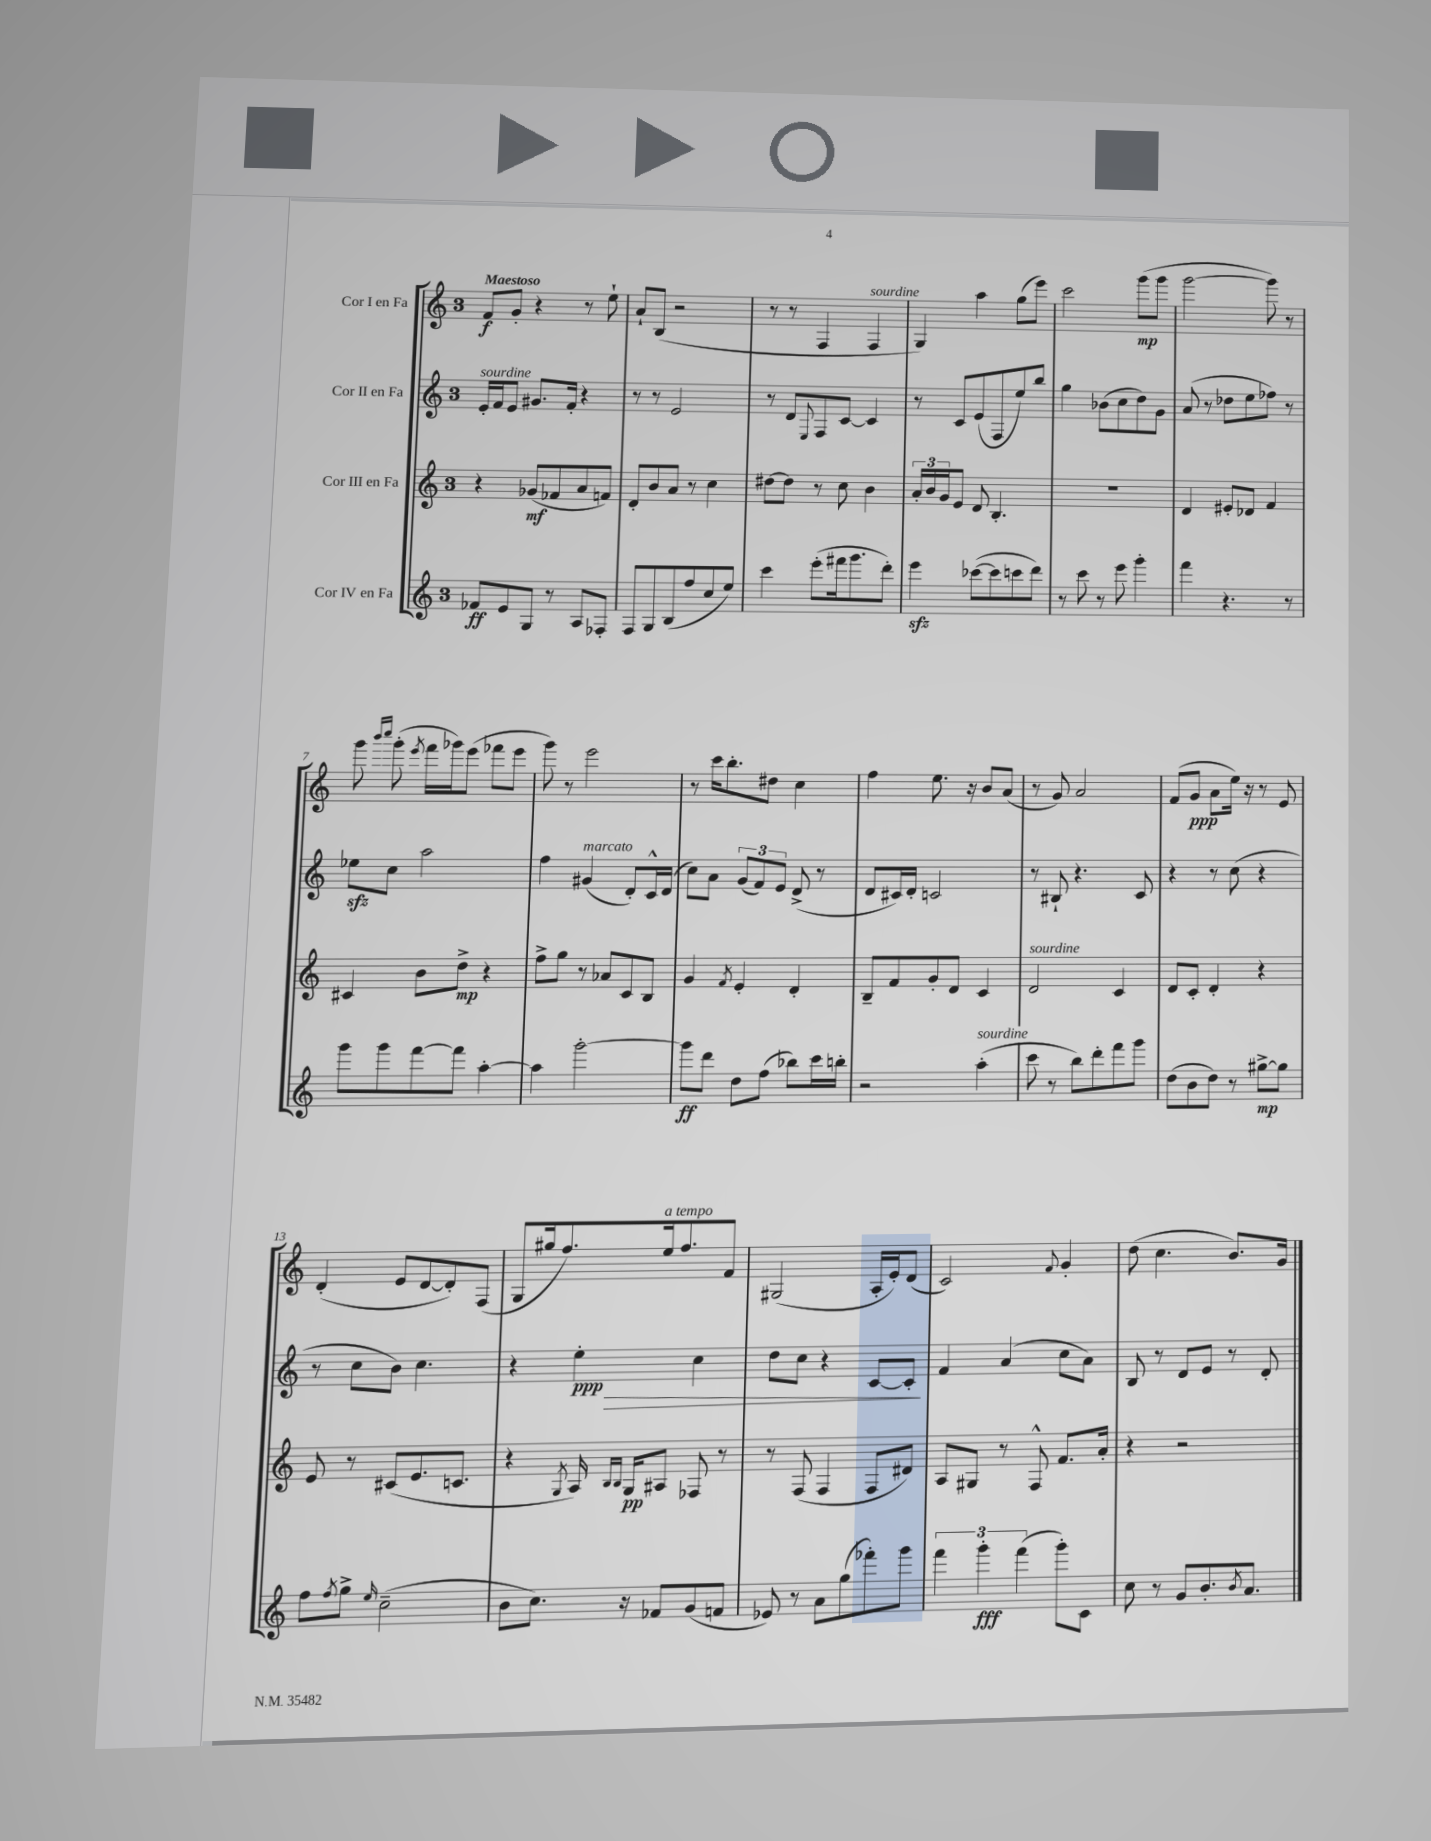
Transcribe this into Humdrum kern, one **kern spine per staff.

**kern	**kern	**kern	**kern
*staff4	*staff3	*staff2	*staff1
*clefG2	*clefG2	*clefG2	*clefG2
*k[]	*k[]	*k[]	*k[]
*M3/4	*M3/4	*M3/4	*M3/4
8f-	4r	16e'	8f
.	.	16f	.
8e	.	8e	8g'
8G	(8g-	8.g#	4r
8r	8f-	.	.
.	.	16f'	.
8A	8a	4r	8r
8F-'	8f)	.	8ee`
=	=	=	=
8F	8d'	8r	8a`
8G	8b	8r	(8B
(8B	8a	2e	2r
8ff	8r	.	.
8cc	4cc	.	.
8ee)	.	.	.
=	=	=	=
4ccc	[8dd#	8r	8r
.	8dd#]	8d	8r
.	.	8qqE	.
(8eee'	8r	8F	4F
16fff#	8cc	[8c	.
8.ggg	.	.	.
.	4b	4c]	4F
8ddd')	.	.	.
=	=	=	=
4eee	24a'	8r	4G)
.	24b	.	.
.	24g	.	.
.	8e	8c	.
([8ccc-	8d	(8e	4aa
8ccc-]	4.B'	8F	.
8ccc	.	8ee)	(8gg
8ddd)	.	8bb	8eee)
=	=	=	=
8r	2.r	4gg	2ccc
8ccc	.	.	.
8r	.	(8b-	.
8eee	.	8cc	.
4ggg'	.	8dd)	(8ggg
.	.	8g	8ggg
=	=	=	=
4fff	4d	(8a	[2ggg
.	.	8r	.
4.r	8e#'	8dd-	.
.	8d-	8ee	.
.	4f	8ff-)	8ggg])
8r	.	8r	8r
=	=	=	=
8ggg	4c#	8ee-	8ggg
.	.	.	16qqbbb
.	.	.	16qqcccc
8ggg	.	8cc	(8ggg'
.	.	.	8qeee
[8fff	8b	2aa	16fff
.	.	.	16ggg-)
8fff]	8dd^	.	(8eee
[4aa'	4r	.	8fff-
.	.	.	8eee
=	=	=	=
4aa]	8ff^	4ff	8ggg)
.	8gg	.	8r
[2ggg'	8r	(4g#	2eee
.	8a-	.	.
.	8c	8d')	.
.	8B	16c^^	.
.	.	(16d	.
=	=	=	=
8ggg]	4g	8cc)	8r
8ddd	.	8a	16ccc
.	.	.	8.bb'
.	8qf	.	.
8dd	4e'	(12g	.
.	.	12f)	.
(8ff	.	.	8dd#
.	.	12e	.
8bb-)	4d'	(8d^	4cc
16ccc	.	8r	.
16bb'	.	.	.
=	=	=	=
2r	8B~	8d	4ff
.	8f	16c#)	.
.	.	16d'	.
.	8g'	2c	8.ee
.	8d	.	.
.	.	.	16r
(4aa'	4c	.	8b
.	.	.	(8a
=	=	=	=
8ccc	2d	8r	8r
8r	.	8B#`	8g)
8bb)	.	4.r	2a
8ddd'	.	.	.
8fff	4c	.	.
8ggg	.	8c	.
=	=	=	=
(8dd	8d	4r	(8f
8b	8c'	.	8g
8dd)	4d'	8r	8a
8r	.	(8cc	16ee)
.	.	.	16r
[8gg#^	4r	4r	8r
8gg#]	.	.	8e
=	=	=	=
8ff	8e	8r	(4d'
8qff	.	.	.
8gg^	8r	8cc	.
16qqee	.	.	.
(2cc~	(8c#	8b)	8e
.	8.e	4.cc	[8d
.	.	.	8d'])
.	8.c	.	.
.	.	.	(8F
=	=	=	=
8b	4r	4r	8G
8.cc)	.	.	16gg#
.	.	.	8.ff)
.	8qG	.	.
.	16A)	4ee'	.
.	16qqB	.	.
.	16qqB	.	.
16r	16G	.	.
8f-	8A#	.	16ee
.	.	.	8.ff
(8g	8F-	4cc	.
8f	8r	.	8f
=	=	=	=
8e-)	8r	8dd	(2G#
8r	(8F	8cc	.
8a	4F	4r	.
(8gg	.	.	.
8fff-')	8F	[8c	16A'
.	.	.	16e')
8ggg	8d#)	8c']	(8d
=	=	=	=
6fff	8A	4f	2c)
.	8G#	.	.
6ggg'	.	.	.
.	8r	(4a	.
(6fff	.	.	.
.	8F^^	.	.
.	.	.	8qqf
8ggg')	8.f	8cc	4g'
8c	.	8a)	.
.	16a'	.	.
=	=	=	=
8cc	4r	8B	(8dd
8r	.	8r	4.cc
8g	2r	8d	.
8.b'	.	8e	.
.	.	8r	8.b)
8qb	.	.	.
8.a	.	.	.
.	.	8d'	.
.	.	.	16g
==	==	==	==
*-	*-	*-	*-
